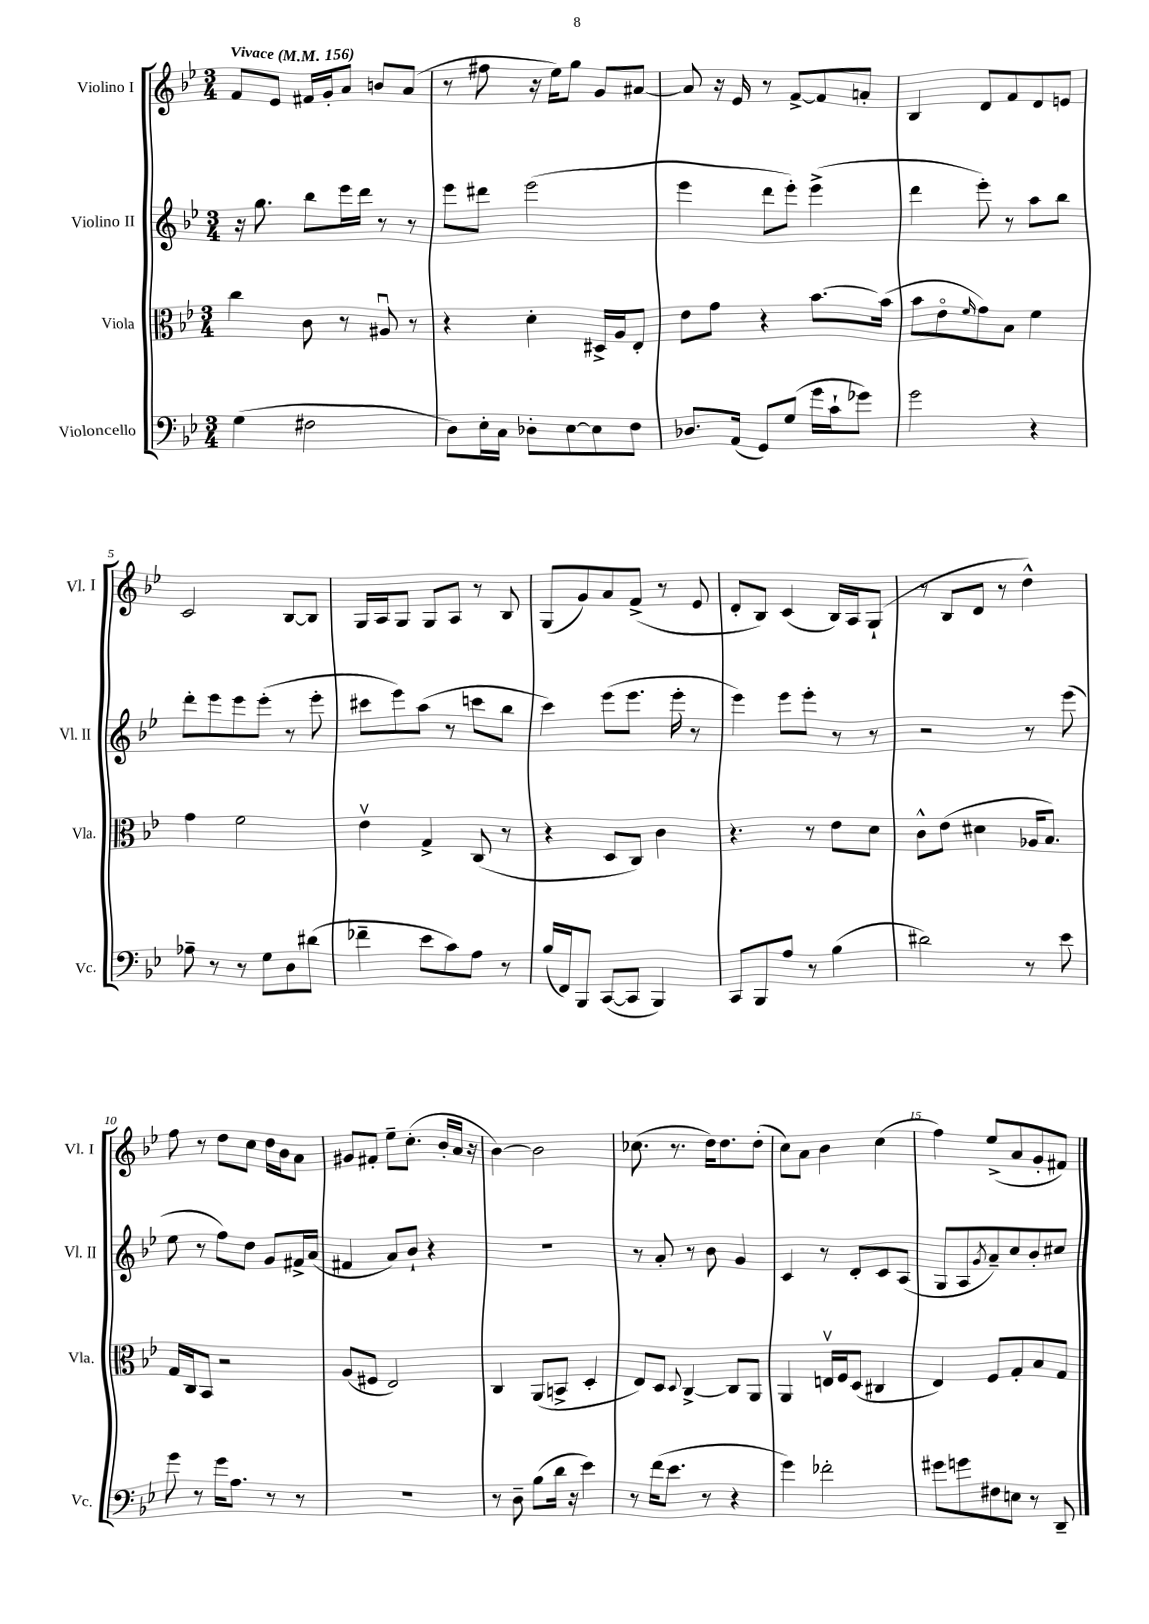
<<
\new StaffGroup <<
\new Staff = "s0" \with { instrumentName = "Violino I" shortInstrumentName = "Vl. I" } {
    \clef treble \key bes \major \numericTimeSignature \time 3/4 \tempo "Vivace" 4 = 156
    f'8 ees'8 fis'16 g'16-. a'8 b'8 a'8( |
    r8 fis''8 r16 ees''16) g''8 g'8 ais'8~ |
    ais'8 r16 ees'16 r8 f'8~-> f'8 a'8-. |
    bes4 d'8 f'8 d'8 e'8 |
    c'2 bes8~ bes8 |
    g16 a16 g8 g8 a8 r8 bes8 |
    g8( g'8) a'8 f'8->( r8 ees'8 |
    d'8-. bes8) c'4( bes16) a16 g8-!( |
    r8 bes8 d'8 r8 d''4-^) |
    f''8 r8 d''8 c''8 d''16 bes'16 a'8 |
    gis'8 fis'8-. ees''8-- c''8.-.( bes'16-. a'16 r16 |
    bes'4~) bes'2 |
    ces''8.( r8. d''16) d''8. d''8-.( |
    c''8) a'8 bes'4 c''4( |
    f''4) ees''8->( a'8 g'8-. fis'8) \bar "|." |
}
\new Staff = "s1" \with { instrumentName = "Violino II" shortInstrumentName = "Vl. II" } {
    \clef treble \key bes \major \numericTimeSignature \time 3/4
    r16 g''8. bes''8 ees'''16 d'''16 r8 r8 |
    ees'''8 dis'''8 ees'''2( |
    ees'''4 d'''8 ees'''8-.) ees'''4->( |
    d'''4 ees'''8-.) r8 a''8 bes''8 |
    d'''8-. ees'''8 ees'''8 ees'''8-.( r8 ees'''8-. |
    cis'''8 ees'''8) a''8( r8 c'''8 bes''8 |
    c'''4) ees'''8( ees'''8. ees'''16-. r8 |
    ees'''4) ees'''8 ees'''8-. r8 r8 |
    r2 r8 ees'''8( |
    ees''8 r8 f''8) d''8 g'8 fis'16-> a'16( |
    fis'4 a'8) bes'8-! r4 |
    R2. |
    r8 a'8-. r8 bes'8 g'4 |
    c'4 r8 d'8-. c'8 a8( |
    g8 a8 \acciaccatura { g'8 } a'8--) c''8 bes'8-. cis''8 \bar "|." |
}
\new Staff = "s2" \with { instrumentName = "Viola" shortInstrumentName = "Vla." } {
    \clef alto \key bes \major \numericTimeSignature \time 3/4
    c''4 c'8 r8 ais8\downbow r8 |
    r4 d'4-. dis16-> a16 ees8-. |
    ees'8 g'8 r4 bes'8.~ bes'16( |
    bes'8 ees'8\flageolet \grace { f'16 } g'8) bes8 f'4 |
    g'4 f'2 |
    ees'4\upbow g4-> c8( r8 |
    r4 d8 c8) c'4 |
    r4. r8 ees'8 d'8 |
    c'8-^ ees'8( dis'4 aes16 bes8.) |
    g16 c16 bes,8 r2 |
    a8( fis8 ees2) |
    c4 a,8( b,8-> d4-. |
    ees8) d8 \appoggiatura { d8 } c4~-> c8 a,8 |
    a,4 e16\upbow f16 d8( cis4 |
    ees4) f8 g8-. bes8 g8 \bar "|." |
}
\new Staff = "s3" \with { instrumentName = "Violoncello" shortInstrumentName = "Vc." } {
    \clef bass \key bes \major \numericTimeSignature \time 3/4
    g4( fis2 |
    d8) ees16-. c16 des8-. ees8~ ees8 f8 |
    des8. a,16( g,8) g8( g'16 c'16-! ges'8) |
    g'2 r4 |
    aes8-- r8 r8 g8 d8 dis'8( |
    fes'4-- ees'8 c'8) a8 r8 |
    bes16( f,16) bes,,8 c,8~( c,8 bes,,4) |
    c,8 bes,,8 a8 r8 bes4( |
    dis'2) r8 ees'8 |
    g'8 r8 g'16 a8. r8 r8 |
    R2. |
    r8 d8-- bes8( d'16 r16 ees'4) |
    r8 f'16( ees'8. r8 r4 |
    g'4) fes'2-. |
    gis'8 g'8 fis8 e8 r8 d,8-- \bar "|." |
}
>>
>>
\layout { \context { \Score \override BarNumber.break-visibility = ##(#f #t #t) barNumberVisibility = #(every-nth-bar-number-visible 5) } }
